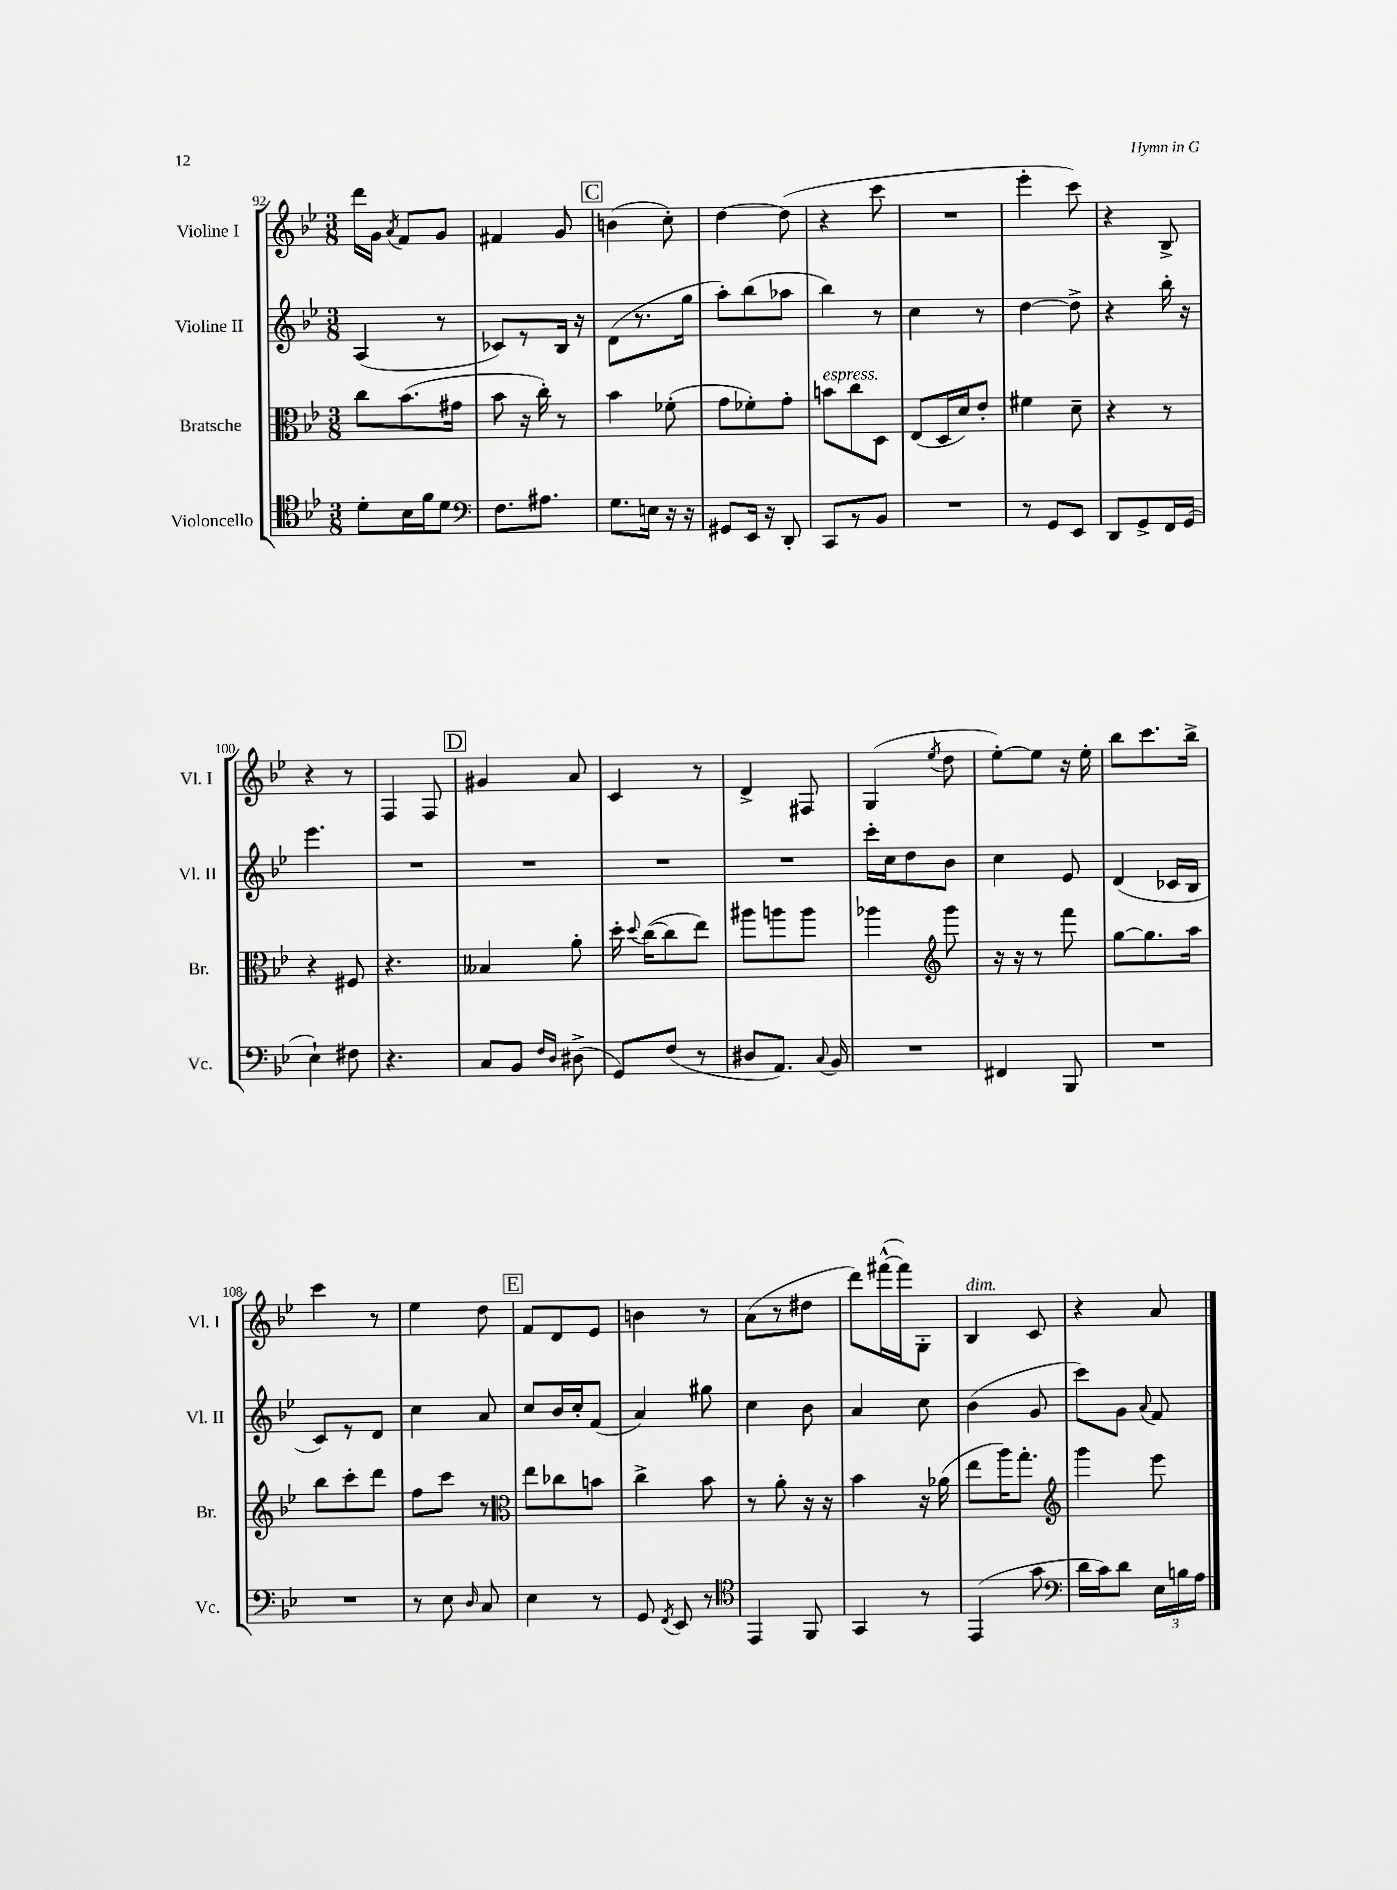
<<
\new StaffGroup <<
\new Staff = "s0" \with { instrumentName = "Violine I" shortInstrumentName = "Vl. I" } {
    \clef treble \key bes \major \numericTimeSignature \time 3/8
    \autoBeamOff d'''16[ g'16] \acciaccatura { a'8 } f'8[ g'8] |
    fis'4 g'8 |
    \mark \markup { \box "C" } b'4( c''8-.) |
    d''4~ d''8( |
    r4 c'''8 |
    R4. |
    ees'''4-. c'''8) |
    r4 bes8-> |
    r4 r8 |
    f4 f8 |
    \mark \markup { \box "D" } gis'4 a'8 |
    c'4 r8 |
    d'4-> fis8 |
    g4( \acciaccatura { ees''8 } d''8 |
    ees''8[~-.) ees''8] r16 ees''16-. |
    bes''8[ c'''8. bes''16]-> |
    c'''4 r8 |
    ees''4 d''8 |
    \mark \markup { \box "E" } f'8[ d'8 ees'8] |
    b'4 r8 |
    a'8[( r8 dis''8] |
    d'''8[) fis'''16~-^( fis'''16) g8]-. |
    bes4^\markup { \italic "dim." } c'8 |
    r4 a'8 \bar "|." |
}
\new Staff = "s1" \with { instrumentName = "Violine II" shortInstrumentName = "Vl. II" } {
    \clef treble \key bes \major \numericTimeSignature \time 3/8
    \autoBeamOff a4( r8 |
    ces'8[) r8 bes16] r16 |
    \mark \markup { \box "C" } d'8[( r8. g''16] |
    a''8[-.) bes''8( aes''8] |
    bes''4) r8 |
    c''4 r8 |
    d''4~ d''8-> |
    r4 bes''16-. r16 |
    ees'''4. |
    R4. |
    \mark \markup { \box "D" } R4. |
    R4. |
    R4. |
    c'''16[-. c''16 d''8 bes'8] |
    c''4 ees'8 |
    d'4( ces'16[ bes16] |
    c'8[) r8 d'8] |
    c''4 a'8 |
    \mark \markup { \box "E" } c''8[ bes'16 c''16-. f'8]( |
    a'4) gis''8 |
    c''4 bes'8 |
    a'4 c''8 |
    bes'4( g'8 |
    c'''8[) g'8] \appoggiatura { a'8 } f'8 \bar "|." |
}
\new Staff = "s2" \with { instrumentName = "Bratsche" shortInstrumentName = "Br." } {
    \clef alto \key bes \major \numericTimeSignature \time 3/8
    \autoBeamOff c''8[ bes'8.( gis'16] |
    bes'8 r16 c''16-.) r8 |
    \mark \markup { \box "C" } bes'4 fes'8-.( |
    g'8[ fes'8-.) g'8]-. |
    b'8[^\markup { \italic "espress." } c''8 d8] |
    ees8[( d16 d'16) ees'8]-. |
    fis'4 d'8-- |
    r4 r8 |
    r4 fis8 |
    r4. |
    \mark \markup { \box "D" } beses4 a'8-. |
    d''16-. \appoggiatura { d''8 } c''16[~( c''8 ees''8]) |
    ais''8[ a''8 a''8] |
    aes''4 \clef treble g'''8 |
    r16 r16 r8 f'''8 |
    g''8[~ g''8. a''16] |
    bes''8[ c'''8-. d'''8] |
    f''8[ c'''8] r8 |
    \mark \markup { \box "E" } \clef alto ees''8[ ces''8 b'8] |
    c''4-> bes'8 |
    r8 a'8-. r16 r16 |
    bes'4 r16 aes'16( |
    ees''8[ a''16) g''8.]-. |
    \clef treble g'''4 ees'''8 \bar "|." |
}
\new Staff = "s3" \with { instrumentName = "Violoncello" shortInstrumentName = "Vc." } {
    \clef tenor \key bes \major \numericTimeSignature \time 3/8
    \autoBeamOff d'8[-. bes16 f'16 d'8] |
    \clef bass f8.[ ais8.] |
    \mark \markup { \box "C" } g8.[ e16] r16 r16 |
    gis,8[ ees,16] r16 d,8-. |
    c,8[ r8 bes,8] |
    R4. |
    r8 g,8[ ees,8] |
    d,8[ g,8-> f,16 g,16]( |
    ees4-!) fis8 |
    r4. |
    \mark \markup { \box "D" } c8[ bes,8] \grace { f16[ d16] } dis8->( |
    g,8[) f8]( r8 |
    dis8[ a,8.]) \appoggiatura { c8 } bes,16 |
    R4. |
    fis,4 bes,,8 |
    R4. |
    R4. |
    r8 ees8 \grace { d16 } c8 |
    \mark \markup { \box "E" } ees4 r8 |
    g,8 \acciaccatura { f,8 } ees,8 r8 |
    \clef tenor ees,4 f,8 |
    g,4 r8 |
    ees,4( g'8 |
    \clef bass d'16[ c'16) d'8] \tuplet 3/2 { ees16[ b16 a16] } \bar "|." |
}
>>
>>
\layout { \context { \Score currentBarNumber = #92 } }
